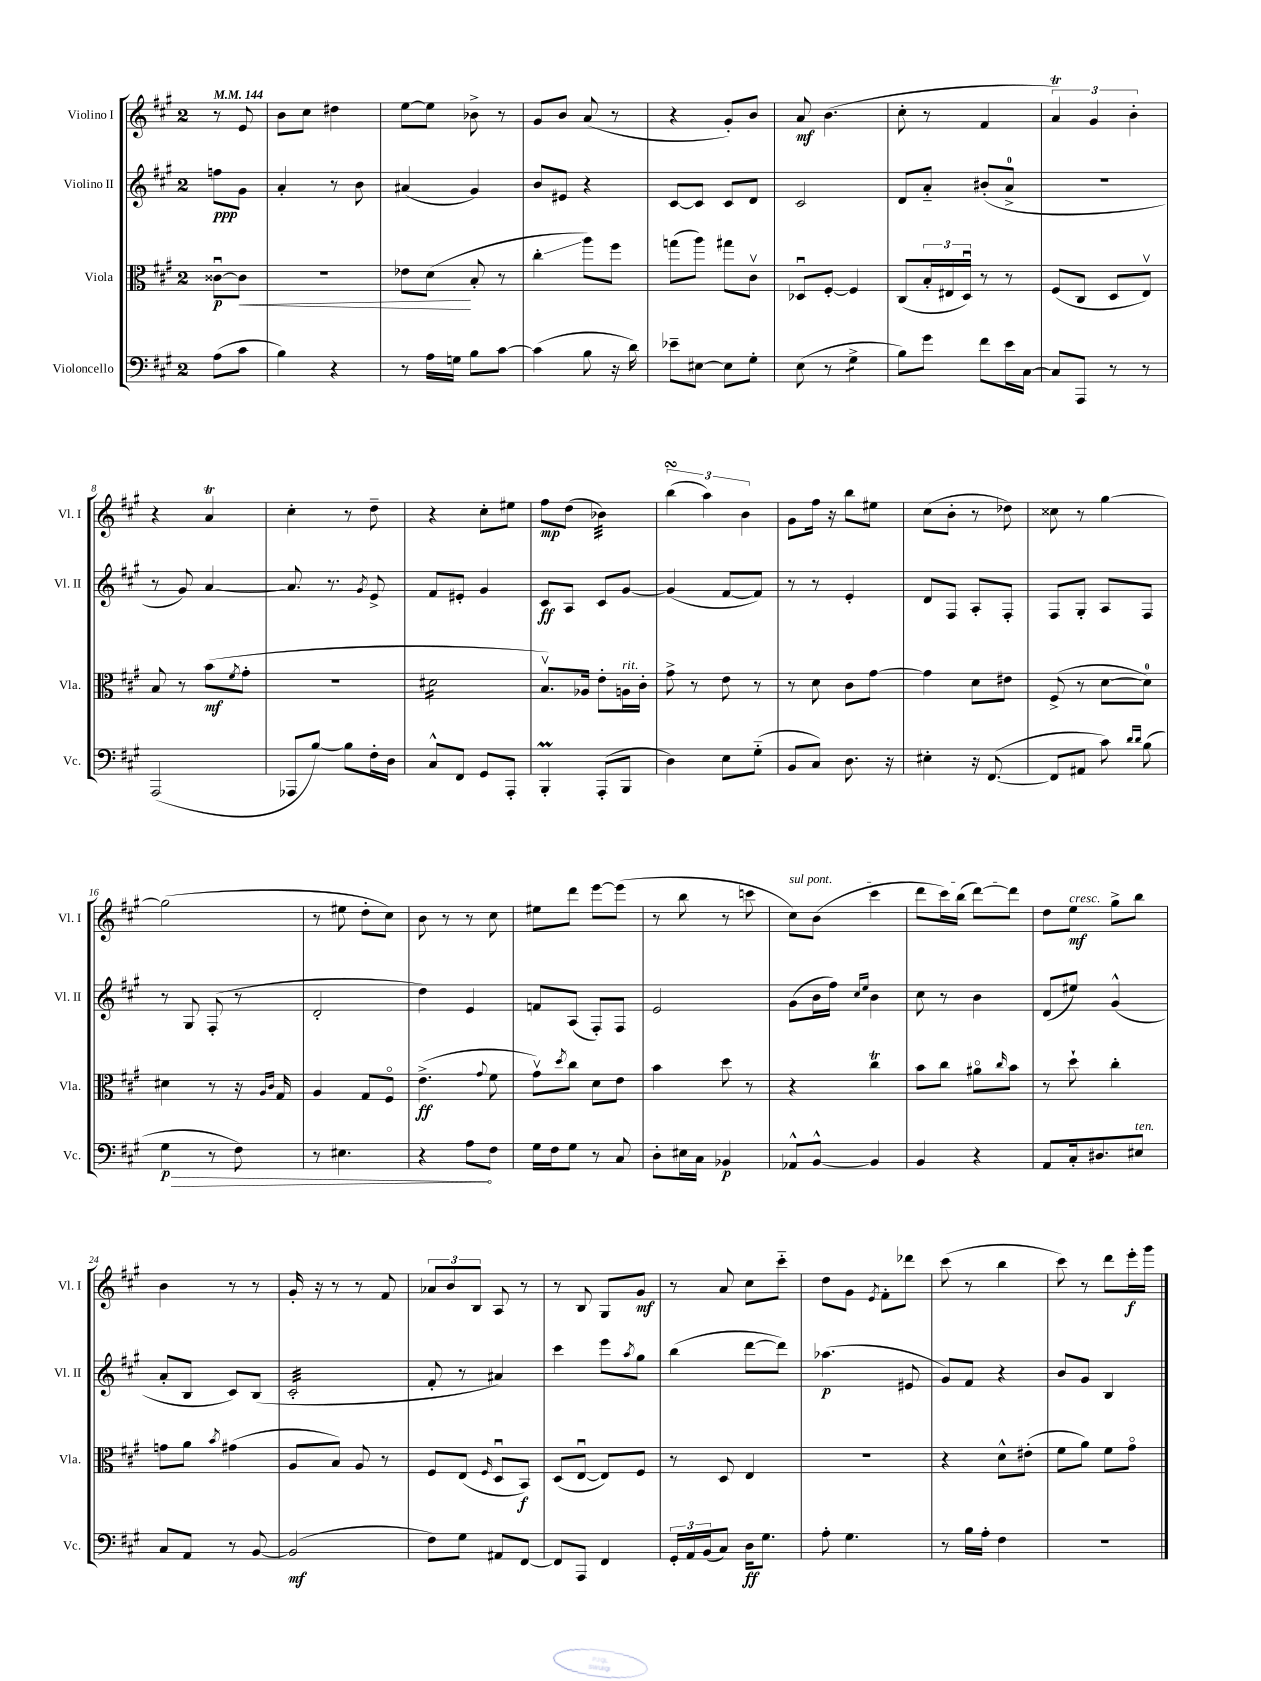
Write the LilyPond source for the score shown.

<<
\new StaffGroup <<
\new Staff = "s0" \with { instrumentName = "Violino I" shortInstrumentName = "Vl. I" } {
    \clef treble \key a \major \once \override Staff.TimeSignature.style = #'single-digit \time 2/4 \partial 4 \tempo 4 = 144
    r8 e'8 |
    b'8 cis''8 dis''4 |
    e''8~ e''8 bes'8-> r8 |
    gis'8 b'8 a'8( r8 |
    r4 gis'8-.) b'8 |
    a'8\mf b'4.( |
    cis''8-. r8 fis'4 |
    \tuplet 3/2 { a'4\trill) gis'4 b'4-. } |
    r4 a'4\trill |
    cis''4-. r8 d''8-- |
    r4 cis''8-. eis''8 |
    fis''8\mp d''8( bes'4:32) |
    \tuplet 3/2 { b''4\turn( a''4) b'4 } |
    gis'8 fis''16 r16 b''8 eis''8 |
    cis''8( b'8-. r8 des''8) |
    cisis''8 r8 gis''4~ |
    gis''2( |
    r8 eis''8 d''8-. cis''8) |
    b'8 r8 r8 cis''8 |
    eis''8 d'''8 e'''8~ e'''8( |
    r8 b''8 r8 c'''8 |
    \once \override TextSpanner.bound-details.left.text = \markup { \italic "sul pont." } cis''8\startTextSpan) b'8( cis'''4 |
    d'''8 cis'''16) b''16( d'''8~) d'''8\stopTextSpan |
    d''8 e''8\mf^\markup { \italic "cresc." } gis''8-> b''8 |
    b'4 r8 r8 |
    gis'16-. r16 r8 r8 fis'8 |
    \tuplet 3/2 { aes'8 b'8 b8 } a8 r8 |
    r8 b8 gis8 gis'8\mf |
    r8 a'8 cis''8 cis'''8-_ |
    d''8 gis'8 \acciaccatura { e'8 } fis'8-. des'''8 |
    cis'''8( r8 b''4 |
    cis'''8) r8 d'''8 e'''16-.\f gis'''16 \bar "|." |
}
\new Staff = "s1" \with { instrumentName = "Violino II" shortInstrumentName = "Vl. II" } {
    \clef treble \key a \major \once \override Staff.TimeSignature.style = #'single-digit \time 2/4 \partial 4
    f''8\ppp gis'8 |
    a'4-. r8 b'8 |
    ais'4( gis'4) |
    b'8 eis'8 r4 |
    cis'8~ cis'8 cis'8 d'8 |
    cis'2 |
    d'8 a'8-_ bis'8-.( a'8-0-> |
    R2 |
    r8 gis'8) a'4~ |
    a'8. r8. \acciaccatura { gis'8 } e'8-> |
    fis'8 eis'8-. gis'4 |
    cis'8\ff a8 cis'8 gis'8~ |
    gis'4( fis'8~ fis'8) |
    r8 r8 e'4-. |
    d'8 fis8 a8-. fis8-. |
    fis8 gis8-. a8 fis8 |
    r8 gis8 fis8-.( r8 |
    d'2-. |
    d''4) e'4 |
    f'8 a8( fis8-.) fis8 |
    e'2 |
    gis'8( b'16 fis''16) \grace { cis''16 e''16 } b'4 |
    cis''8 r8 b'4 |
    d'8( eis''8) gis'4-^( |
    a'8-. b8 cis'8) b8( |
    cis'2:32-. |
    fis'8-. r8 ais'4) |
    cis'''4 e'''8 \acciaccatura { a''8 } gis''8 |
    b''4( d'''8~ d'''8) |
    aes''4.\p( eis'8 |
    gis'8) fis'8 r4 |
    b'8 gis'8 b4 \bar "|." |
}
\new Staff = "s2" \with { instrumentName = "Viola" shortInstrumentName = "Vla." } {
    \clef alto \key a \major \once \override Staff.TimeSignature.style = #'single-digit \time 2/4 \partial 4
    cisis'8~\downbow\p cisis'8\< |
    R2 |
    ees'8 d'8\!( b8-. r8 |
    cis''4-.\glissando a''8) fis''8 |
    g''8( a''8) gis''8 cis'8\upbow |
    des8\downbow fis8~-. fis4 |
    cis8( \tuplet 3/2 { b16-. eis16 d16\downbow) } r8 r8 |
    fis8( cis8 d8 e8\upbow) |
    b8 r8 b'8\mf( \acciaccatura { fis'8 } gis'8-. |
    R2 |
    dis'2:16 |
    b8.\upbow) aes16 e'8-. a16^\markup { \italic "rit." } cis'16-. |
    gis'8-> r8 e'8 r8 |
    r8 d'8 cis'8 gis'8~ |
    gis'4 d'8 eis'8 |
    fis8->( r8 d'8~ d'8-0) |
    dis'4 r8 r16 \grace { a16 cis'16 } gis16 |
    a4 gis8 fis8\flageolet |
    e'4.->\ff( \appoggiatura { gis'8 } fis'8 |
    gis'8\upbow) \acciaccatura { d''8 } cis''8 d'8 e'8 |
    b'4 d''8 r8 |
    r4 cis''4\trill |
    b'8 cis''8 ais'8\flageolet \grace { cis''16 } b'8 |
    r8 d''8-! cis''4-. |
    g'8 a'8 \acciaccatura { b'8 } gis'4( |
    a8 b8) a8 r8 |
    fis8 e8( \grace { fis16 } d8\downbow b,8\f) |
    d8( e8~\downbow e8) fis8 |
    r8 d8 e4 |
    R2 |
    r4 d'8-^ eis'8-.( |
    fis'8 a'8) fis'8 gis'8\flageolet \bar "|." |
}
\new Staff = "s3" \with { instrumentName = "Violoncello" shortInstrumentName = "Vc." } {
    \clef bass \key a \major \once \override Staff.TimeSignature.style = #'single-digit \time 2/4 \partial 4
    a8( cis'8 |
    b4) r4 |
    r8 a16 g16 b8 cis'8~ |
    cis'4( b8 r16 d'16) |
    ees'8-- eis8~ eis8 gis8-. |
    e8( r8 gis4:8-> |
    b8) gis'8 fis'8 e'16 cis16~ |
    cis8 a,,8 r8 r8 |
    a,,2( |
    aes,,8 b8~) b8 fis16-. d16 |
    cis8-^ fis,8 gis,8 a,,8-. |
    b,,4-.\prall a,,8-.( b,,8 |
    d4) e8 gis8-_( |
    b,8 cis8) d8. r16 |
    eis4-. r16 fis,8.~( |
    fis,8 ais,8 cis'8) \grace { d'16 d'16 } b8( |
    \once \override Hairpin.circled-tip = ##t gis4\p\> r8 fis8) |
    r8 eis4. |
    r4 a8\! fis8 |
    gis16 fis16 gis8 r8 cis8 |
    d8-. eis16 cis16 bes,4\p |
    aes,8-^ b,8~-^ b,4 |
    b,4 r4 |
    a,8 cis16-. dis8. eis8^\markup { \italic "ten." } |
    cis8 a,8 r8 b,8~ |
    b,2\mf( |
    fis8) gis8 ais,8 fis,8~ |
    fis,8 a,,8 fis,4 |
    \tuplet 3/2 { gis,16-. a,16 b,16( } cis8) d16\ff gis8. |
    a8-. gis4. |
    r8 b16 a16-. fis4 |
    R2 \bar "|." |
}
>>
>>
